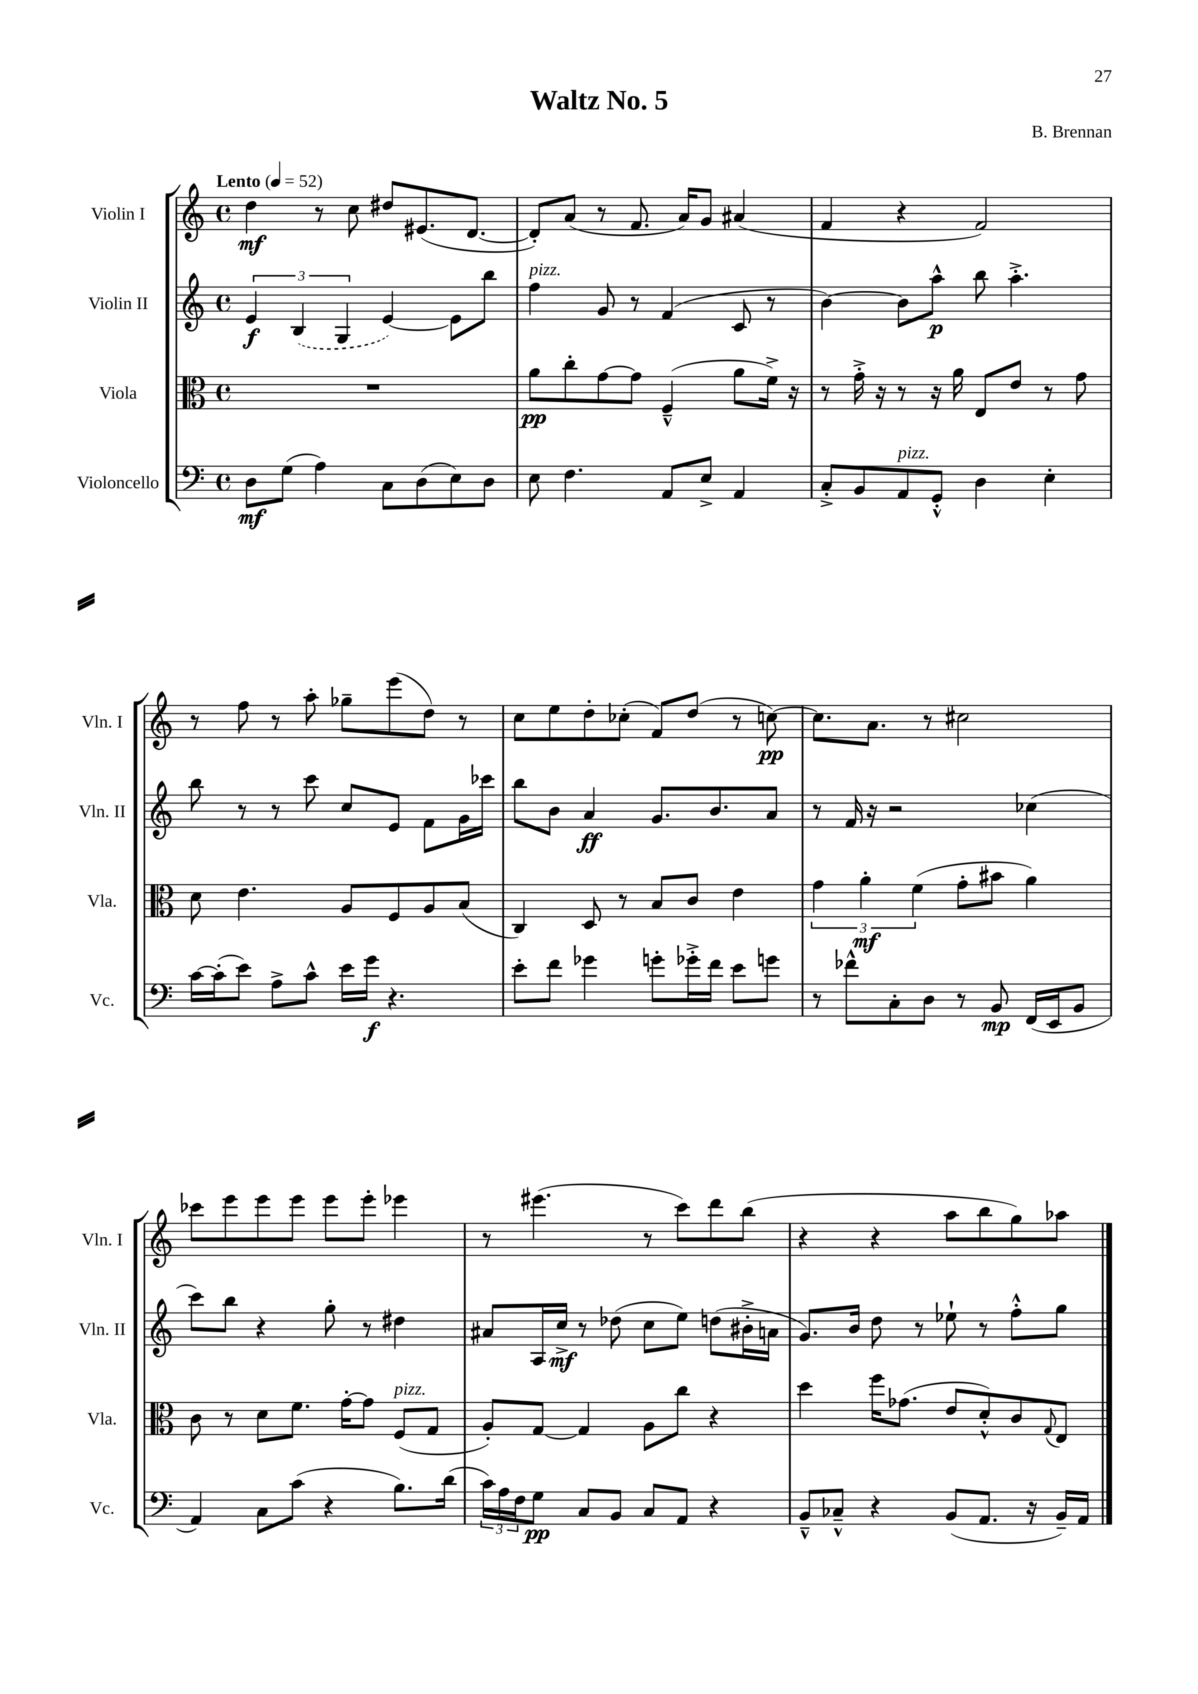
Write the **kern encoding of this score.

**kern	**dynam	**kern	**dynam	**kern	**dynam	**kern	**dynam
*part4	*part4	*part3	*part3	*part2	*part2	*part1	*part1
*staff4	*staff4	*staff3	*staff3	*staff2	*staff2	*staff1	*staff1
*I"Violoncello	*	*I"Viola	*	*I"Violin II	*	*I"Violin I	*
*I'Vc.	*	*I'Vla.	*	*I'Vln. II	*	*I'Vln. I	*
*clefF4	*	*clefC3	*	*clefG2	*	*clefG2	*
*k[]	*	*k[]	*	*k[]	*	*k[]	*
*M4/4	*	*M4/4	*	*M4/4	*	*M4/4	*
*met(c)	*	*met(c)	*	*met(c)	*	*met(c)	*
*MM52	*	*MM52	*	*MM52	*	*MM52	*
=1	=1	=1	=1	=1	=1	=1	=1
!	!	!	!	!	!	!LO:TX:a:B:t=Lento	!
8D\L	mf	1r	.	6e/	f	4dd\	mf
(8G\J	.	.	.	.	.	.	.
.	.	.	.	(6B/	.	.	.
4A\)	.	.	.	.	.	8r	.
.	.	.	.	6G/	.	.	.
.	.	.	.	.	.	8cc\	.
8C\L	.	.	.	[4e/)	.	8dd#X/L	.
(8D\	.	.	.	.	.	(8.e#X/	.
8E\)	.	.	.	8e\L]	.	.	.
.	.	.	.	.	.	[8.d/J	.
8D\J	.	.	.	8bb\J	.	.	.
=2	=2	=2	=2	=2	=2	=2	=2
!	!	!	!	!LO:TX:a:i:t=pizz.	!	!	!
8E\	.	8a\L	pp	4ff\	.	8d'/L])	.
4.F\	.	8cc'\	.	.	.	(8a/J	.
.	.	[8g\	.	8g/	.	8r	.
.	.	8g\J]	.	8r	.	8.f/	.
8AA/L	.	(4F~^^/	.	(4f/	.	.	.
.	.	.	.	.	.	16a/KL)	.
8E^/J	.	.	.	.	.	8g/J	.
4AA/	.	8a\L	.	8c/	.	(4a#X/	.
.	.	16f^\Jk)	.	8r	.	.	.
.	.	16r	.	.	.	.	.
=3	=3	=3	=3	=3	=3	=3	=3
8C'^/L	.	8r	.	[4b\)	.	4f/	.
8BB/	.	16g'^\	.	.	.	.	.
.	.	16r	.	.	.	.	.
!LO:TX:a:i:t=pizz.	!	!	!	!	!	!	!
8AA/	.	8r	.	8b\L]	.	4r	.
8GG'^^/J	.	16r	.	8aa^^\J	p	.	.
.	.	16a\	.	.	.	.	.
4D\	.	8E/L	.	8bb\	.	2f/)	.
.	.	8e/J	.	4.aa'^\	.	.	.
4E'\	.	8r	.	.	.	.	.
.	.	8g\	.	.	.	.	.
!!LO:LB:g=z
=4	=4	=4	=4	=4	=4	=4	=4
[16c\LL	.	8d\	.	8bb\	.	8r	.
(16c'\J]	.	.	.	.	.	.	.
8e\J)	.	4.e\	.	8r	.	8ff\	.
8A^\L	.	.	.	8r	.	8r	.
8c^^\J	.	.	.	8ccc\	.	8aa'\	.
16e\LL	.	8A/L	.	8cc/L	.	8gg-X~\L	.
16g\JJ	f	.	.	.	.	.	.
4.r	.	8F/	.	8e/J	.	(8eee\	.
.	.	8A/	.	8f\L	.	8dd\J)	.
.	.	(8B/J	.	16g\L	.	8r	.
.	.	.	.	16ccc-X\JJ	.	.	.
=5	=5	=5	=5	=5	=5	=5	=5
8e'\L	.	4C/)	.	8bb\L	.	8cc\L	.
8f\J	.	.	.	8b\J	.	8ee\	.
4g-X\	.	8D/	.	4a/	ff	8dd'\	.
.	.	8r	.	.	.	(8cc-X'\J	.
8gn'\L	.	8B/L	.	8.g/L	.	8f/L)	.
16g-X'^\L	.	8c/J	.	.	.	(8dd/J	.
16f\JJ	.	.	.	8.b/	.	.	.
8e\L	.	4e\	.	.	.	8r	.
8gn\J	.	.	.	8a/J	.	[8ccn\)	pp
=6	=6	=6	=6	=6	=6	=6	=6
8r	.	6g\	.	8r	.	8.cc\L]	.
8f-X^^\L	.	.	.	16f/	.	.	.
.	.	6a'\	mf	.	.	.	.
.	.	.	.	16r	.	8.a\J	.
8C'\	.	.	.	2r	.	.	.
.	.	(6f\	.	.	.	.	.
8D\J	.	.	.	.	.	8r	.
8r	.	8g'\L	.	.	.	2cc#X\	.
8BB/	mp	8b#X\J	.	.	.	.	.
(16FF/LL	.	4a\)	.	(4cc-X\	.	.	.
16EE/J	.	.	.	.	.	.	.
8BB/J	.	.	.	.	.	.	.
!!LO:LB:g=z
=7	=7	=7	=7	=7	=7	=7	=7
4AA/)	.	8c\	.	8ccc\L)	.	8ccc-X\L	.
.	.	8r	.	8bb\J	.	8eee\	.
8C\L	.	8d\L	.	4r	.	8eee\	.
(8c\J	.	8.f\J	.	.	.	8eee\J	.
4r	.	.	.	8gg'\	.	8eee\L	.
.	.	[16g'\KL	.	.	.	.	.
.	.	8g\J]	.	8r	.	8eee'\J	.
!	!	!LO:TX:a:i:t=pizz.	!	!	!	!	!
8.B\L)	.	(8F/L	.	4dd#X\	.	4eee-X\	.
.	.	8G/J	.	.	.	.	.
(16d\Jk	.	.	.	.	.	.	.
=8	=8	=8	=8	=8	=8	=8	=8
24c\LL)	.	8A'/L)	.	8a#X/L	.	8r	.
24A\	.	.	.	.	.	.	.
24F\J	.	.	.	.	.	.	.
8G\J	pp	[8G/J	.	16A/L	.	(4.eee#X\	.
.	.	.	.	16cc^/JJ	mf	.	.
8C/L	.	4G/]	.	8r	.	.	.
8BB/J	.	.	.	(8dd-X\	.	.	.
8C/L	.	8A\L	.	8cc\L	.	8r	.
8AA/J	.	8cc\J	.	8ee\J)	.	8ccc\L)	.
4r	.	4r	.	(8ddn\L	.	8ddd\	.
.	.	.	.	16b#X'^\L	.	(8bb\J	.
.	.	.	.	16an\JJ	.	.	.
=9	=9	=9	=9	=9	=9	=9	=9
8BB~^^/L	.	4dd\	.	8.g/L)	.	4r	.
8C-X~^^/J	.	.	.	.	.	.	.
.	.	.	.	16b/Jk	.	.	.
4r	.	16ff\KL	.	8dd\	.	4r	.
.	.	(8.g-X\J	.	.	.	.	.
.	.	.	.	8r	.	.	.
(8BB/L	.	8e/L	.	8ee-X`\	.	8aa\L	.
8.AA/J	.	8d'^^/)	.	8r	.	8bb\	.
.	.	8c/	.	8ff'^^\L	.	8gg\)	.
16r	.	.	.	.	.	.	.
.	.	8qqG/	.	.	.	.	.
16BB~/LL)	.	8E/J	.	8gg\J	.	8aa-X\J	.
16AA/JJ	.	.	.	.	.	.	.
==	==	==	==	==	==	==	==
*-	*-	*-	*-	*-	*-	*-	*-
